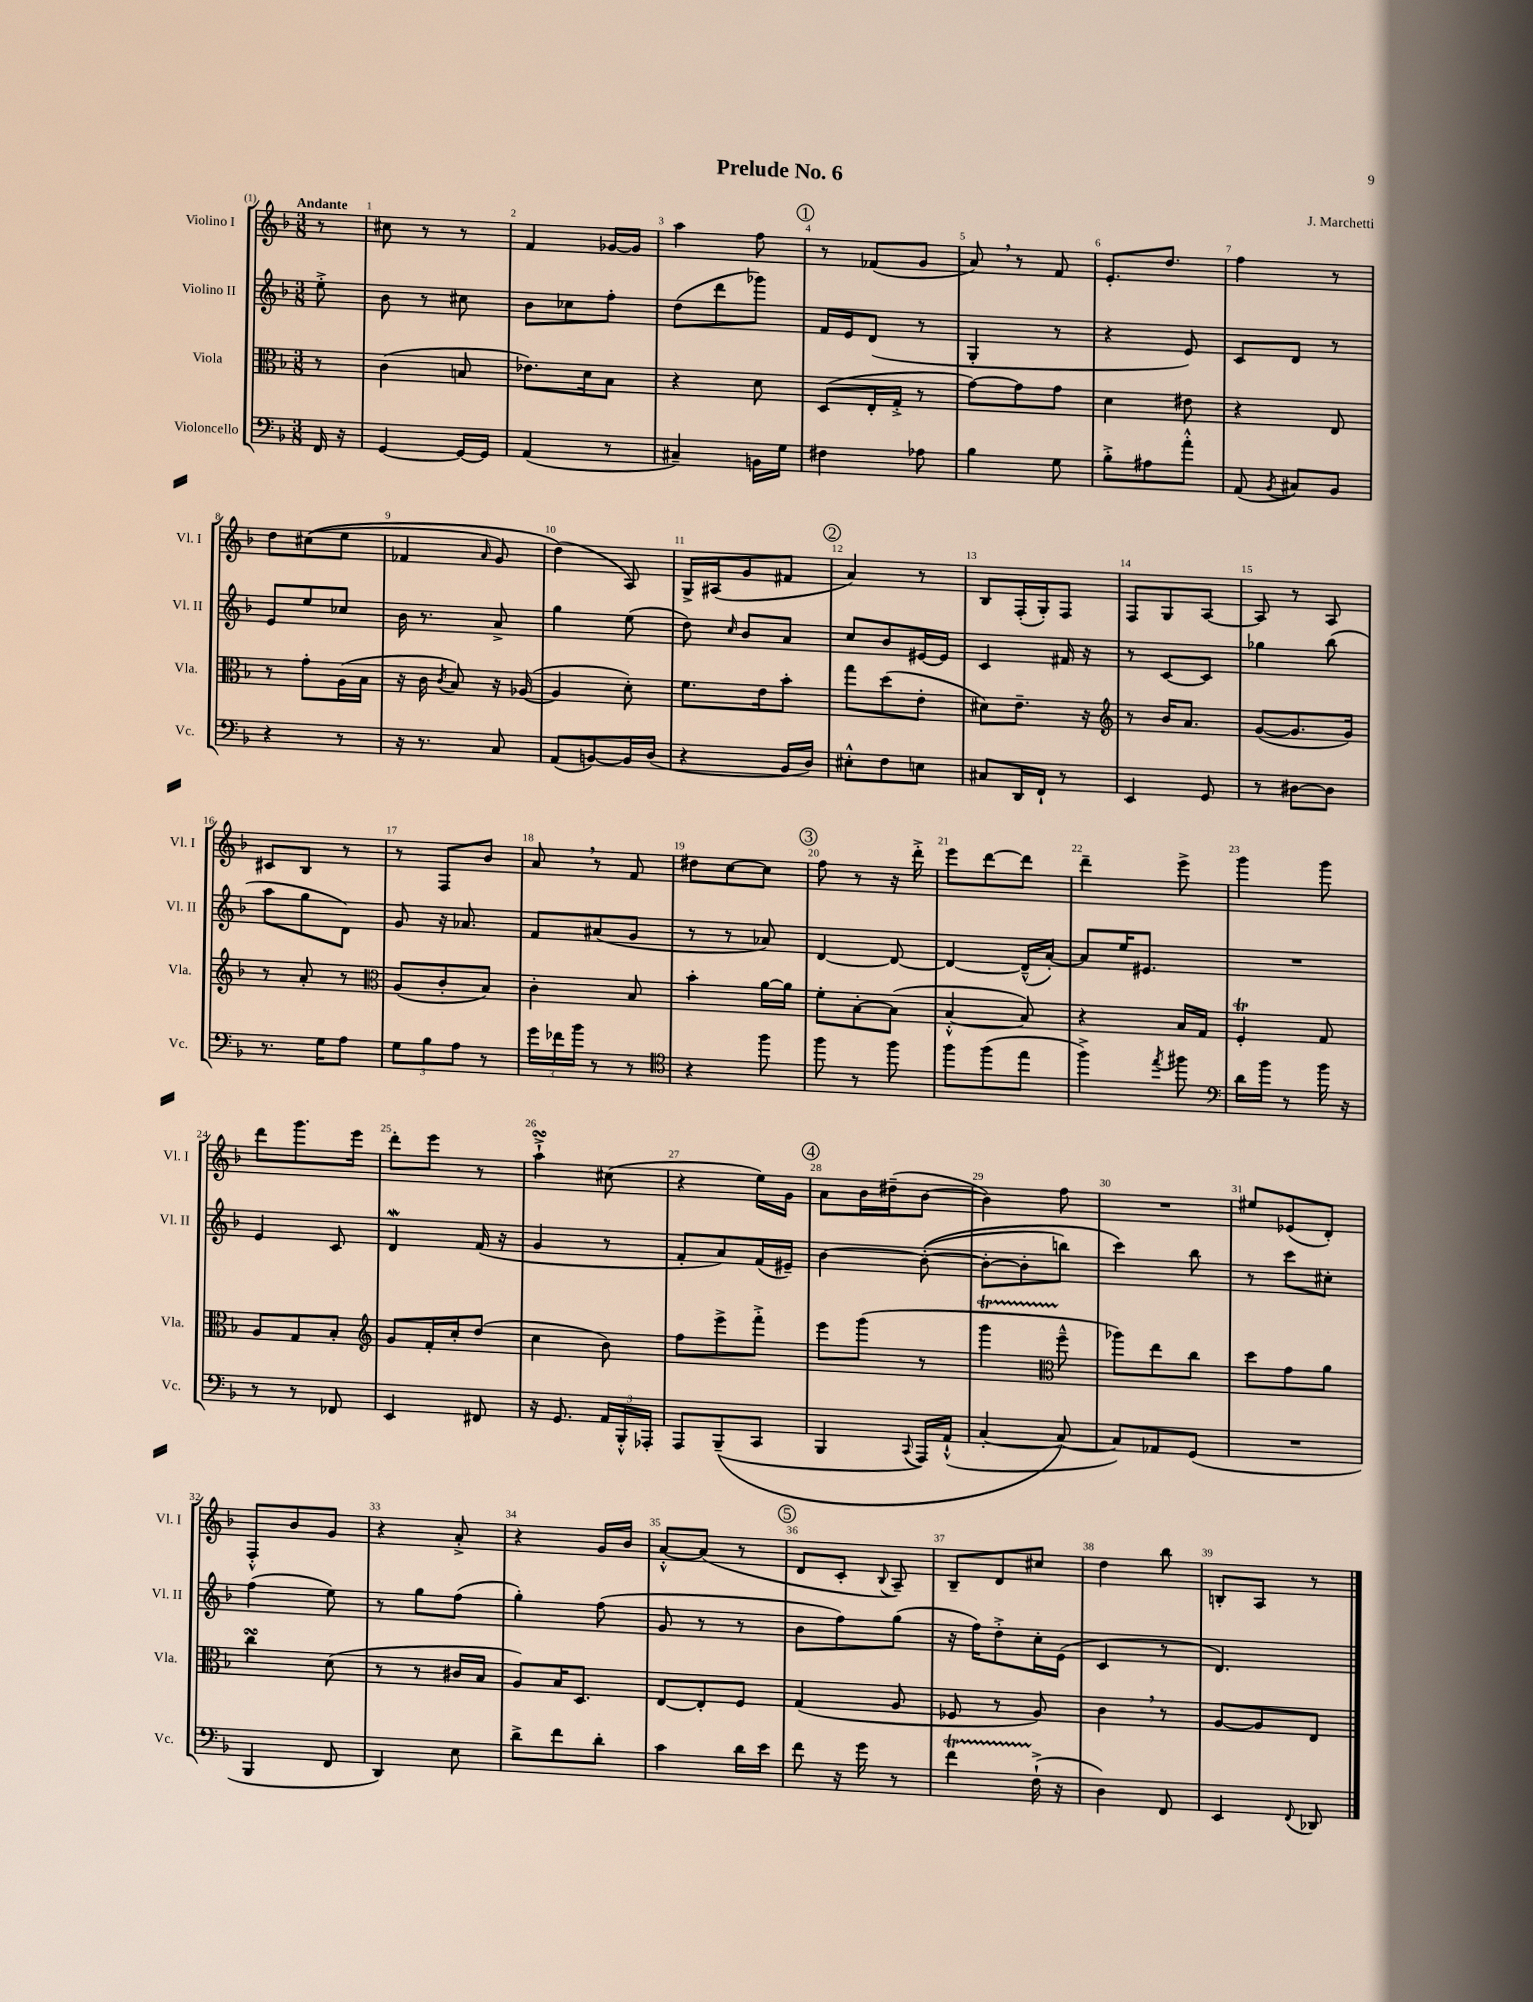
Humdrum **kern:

**kern	**kern	**kern	**kern
*staff4	*staff3	*staff2	*staff1
*clefF4	*clefC3	*clefG2	*clefG2
*k[b-]	*k[b-]	*k[b-]	*k[b-]
*M3/8	*M3/8	*M3/8	*M3/8
16FF	8r	8ee'^	8r
16r	.	.	.
=	=	=	=
[4GG	(4c	8b-	8cc#
.	.	8r	8r
16GG_	8B	8cc#	8r
16GG]	.	.	.
=	=	=	=
(4AA	8.e-)	8b-	4f
.	.	8cc-	.
.	16d	.	.
8r	8B-	8ff'	[16g-
.	.	.	16g-]
=	=	=	=
4C#~)	4r	(8dd	4aa
.	.	8ddd	.
16BB	8d	8ggg-)	8ff
16G	.	.	.
=	=	=	=
4F#	(8D	16f	8r
.	.	16e	.
.	16E'	(8d	(8f-
.	16G'^	.	.
8A-	8r	8r	8g
=	=	=	=
4B-	[8g)	4G'	8a)
.	8g]	.	8r
8G	8g	8r	8f
=	=	=	=
8B-'^	4d	4r	8.e'
8A#	.	.	.
.	.	.	8.dd
8a'^^	8e#	8e)	.
=	=	=	=
(8AA	4r	8c	4ff
8qBB-	.	.	.
8C#)	.	8d	.
8BB-	8E	8r	8r
=	=	=	=
4r	8r	8e	8dd
.	8g'	8ee	&((8cc#
8r	(16A	8cc-	8ee
.	16B-	.	.
=	=	=	=
16r	16r	16b-	4f-
8.r	16c	8.r	.
.	8qc	.	.
.	8B-)	.	.
.	.	.	16qqa
8C	16r	8a^	8g)
.	([16A-	.	.
=	=	=	=
(8AA	4A-]	4gg	(4dd&)
[8BB)	.	.	.
16BB]	8d')	(8ee	8A)
(16D	.	.	.
=	=	=	=
4r	8.f	8dd)	16G^
.	.	.	(16A#
.	.	16qqcc	.
.	.	8b-	8g
.	16e	.	.
16BB-	8b-'	8a	8f#
16D)	.	.	.
=	=	=	=
8E#'^^	8gg	8cc	4a)
8F	(8dd	8b-	.
8E	8e'	[16e#	8r
.	.	16e#]	.
=	=	=	=
8C#	8d#)	4c	8B-
16DD	8.e~	.	(16F'
16FF`	.	.	16G')
8r	.	16f#	8F
.	16r	16r	.
=	=	=	=
*	*clefG2	*	*
4EE	8r	8r	8F
.	16b-	[8c	8G
.	8.a	.	.
8GG	.	8c]	[8A
=	=	=	=
8r	([8g	4gg-	8A]
[8D#	8.g]	.	8r
8D#]	.	(8bb-	8A
.	16g)	.	.
=	=	=	=
8.r	8r	8aa	8c#
.	8a'	8gg	8B-
16G	.	.	.
8A	8r	8d)	8r
=	=	=	=
*	*clefC3	*	*
12G	(8A	8g	8r
12B-	.	.	.
.	8c'	16r	8F
12A	.	.	.
.	.	8.a-	.
8r	8B-)	.	8b-
=	=	=	=
24g	4c'	8f	8a
24f-	.	.	.
24b-	.	.	.
8r	.	(8a#	8r
8r	8B-	8g	8f
=	=	=	=
*clefC4	*	*	*
4r	4b-'	8r	8dd#
.	.	8r	[8cc
8ff	[16a	8a-)	8cc]
.	16a]	.	.
=	=	=	=
8ff	8f'	[4d	8ff
8r	[8B-'	.	8r
8ff	(8B-]	8d_	16r
.	.	.	16ddd'^
=	=	=	=
8ff	[4B-'^^	4d_	8eee
(8ff	.	.	[8ddd
8ee	8B-])	(16d~^^]	8ddd]
.	.	[16a')	.
=	=	=	=
4ff^)	4r	8a]	4ddd~
.	.	16ee	.
.	.	8.e#	.
8qee	.	.	.
8ff#	16B-	.	8eee^
.	16G	.	.
=	=	=	=
*clefF4	*	*	*
16d	4F'	4.r	4ggg
16b-	.	.	.
8r	.	.	.
16b-	8G	.	8ggg
16r	.	.	.
=	=	=	=
8r	8A	4e	8ddd
8r	8G	.	8.ggg
8FF-	8B-'	8c	.
.	.	.	16eee
=	=	=	=
*	*clefG2	*	*
4EE	8g	4d	8ddd'
.	16f'	.	8eee
.	16cc'	.	.
8FF#	(8dd	(16f	8r
.	.	16r	.
=	=	=	=
16r	4cc	4g	4aa`^
8.GG	.	.	.
24AA	8b-)	8r	(8cc#
24BBB-'^^	.	.	.
24AAA-'	.	.	.
=	=	=	=
8AAA	8ff	8f'	4r
&((8BBB-~	8eee^	8a)	.
8CC	8fff'^	(16f	16ee)
.	.	16e#~)	16g
=	=	=	=
4BBB-	8eee	[4b-	8a
.	(8ggg	.	16b-
.	.	.	(16dd#~
8qqCC	.	.	.
16AAA)	8r	&((8b-'_	[8b-
(16AA`^^	.	.	.
=	=	=	=
[4C'	4ggg	8b-'_	4b-])
.	.	8b-']	.
*	*clefC3	*	*
8C_&)	8ff~^^	8bb)	8ff
=	=	=	=
8C])	8aa-)	4ccc&)	4.r
8AA-	8ee	.	.
(8GG	8cc	8bb-	.
=	=	=	=
4.r	8dd	8r	8ee#
.	8g	8ccc	(8e-
.	8a	8cc#'	8d')
=	=	=	=
4BBB-	4cc	(4ff	8F'^^
.	.	.	8b-
8FF	(8d	8ee)	8g
=	=	=	=
4DD)	8r	8r	4r
.	8r	8gg	.
8E	16c#	(8ff	8a'^
.	16B-	.	.
=	=	=	=
8d^	8A)	4gg')	4r
8f	16B-	.	.
.	8.D	.	.
8d'	.	(8ff	16g
.	.	.	16b-
=	=	=	=
4c	[8E	8g	[8a'^^
.	8E']	8r	(8a]
16d	8F	8r	8r
16e	.	.	.
=	=	=	=
8f	(4G	8b-	8d
16r	.	8ff)	8c'
16g	.	.	.
.	.	.	8qqB-
8r	8A	(8gg	8A~)
=	=	=	=
4f	8F-	16r	8B-~
.	.	16ff)	.
.	8r	8dd'^	8d
(16F`^	8A)	16cc'	8cc#
16r	.	(16e	.
=	=	=	=
4D)	4c	4c	4dd
8FF	8r	8r	8bb-
=	=	=	=
4EE	[8A	4.d)	8B'
.	8A]	.	8A
8qqFF	.	.	.
8DD-	8E	.	8r
==	==	==	==
*-	*-	*-	*-
